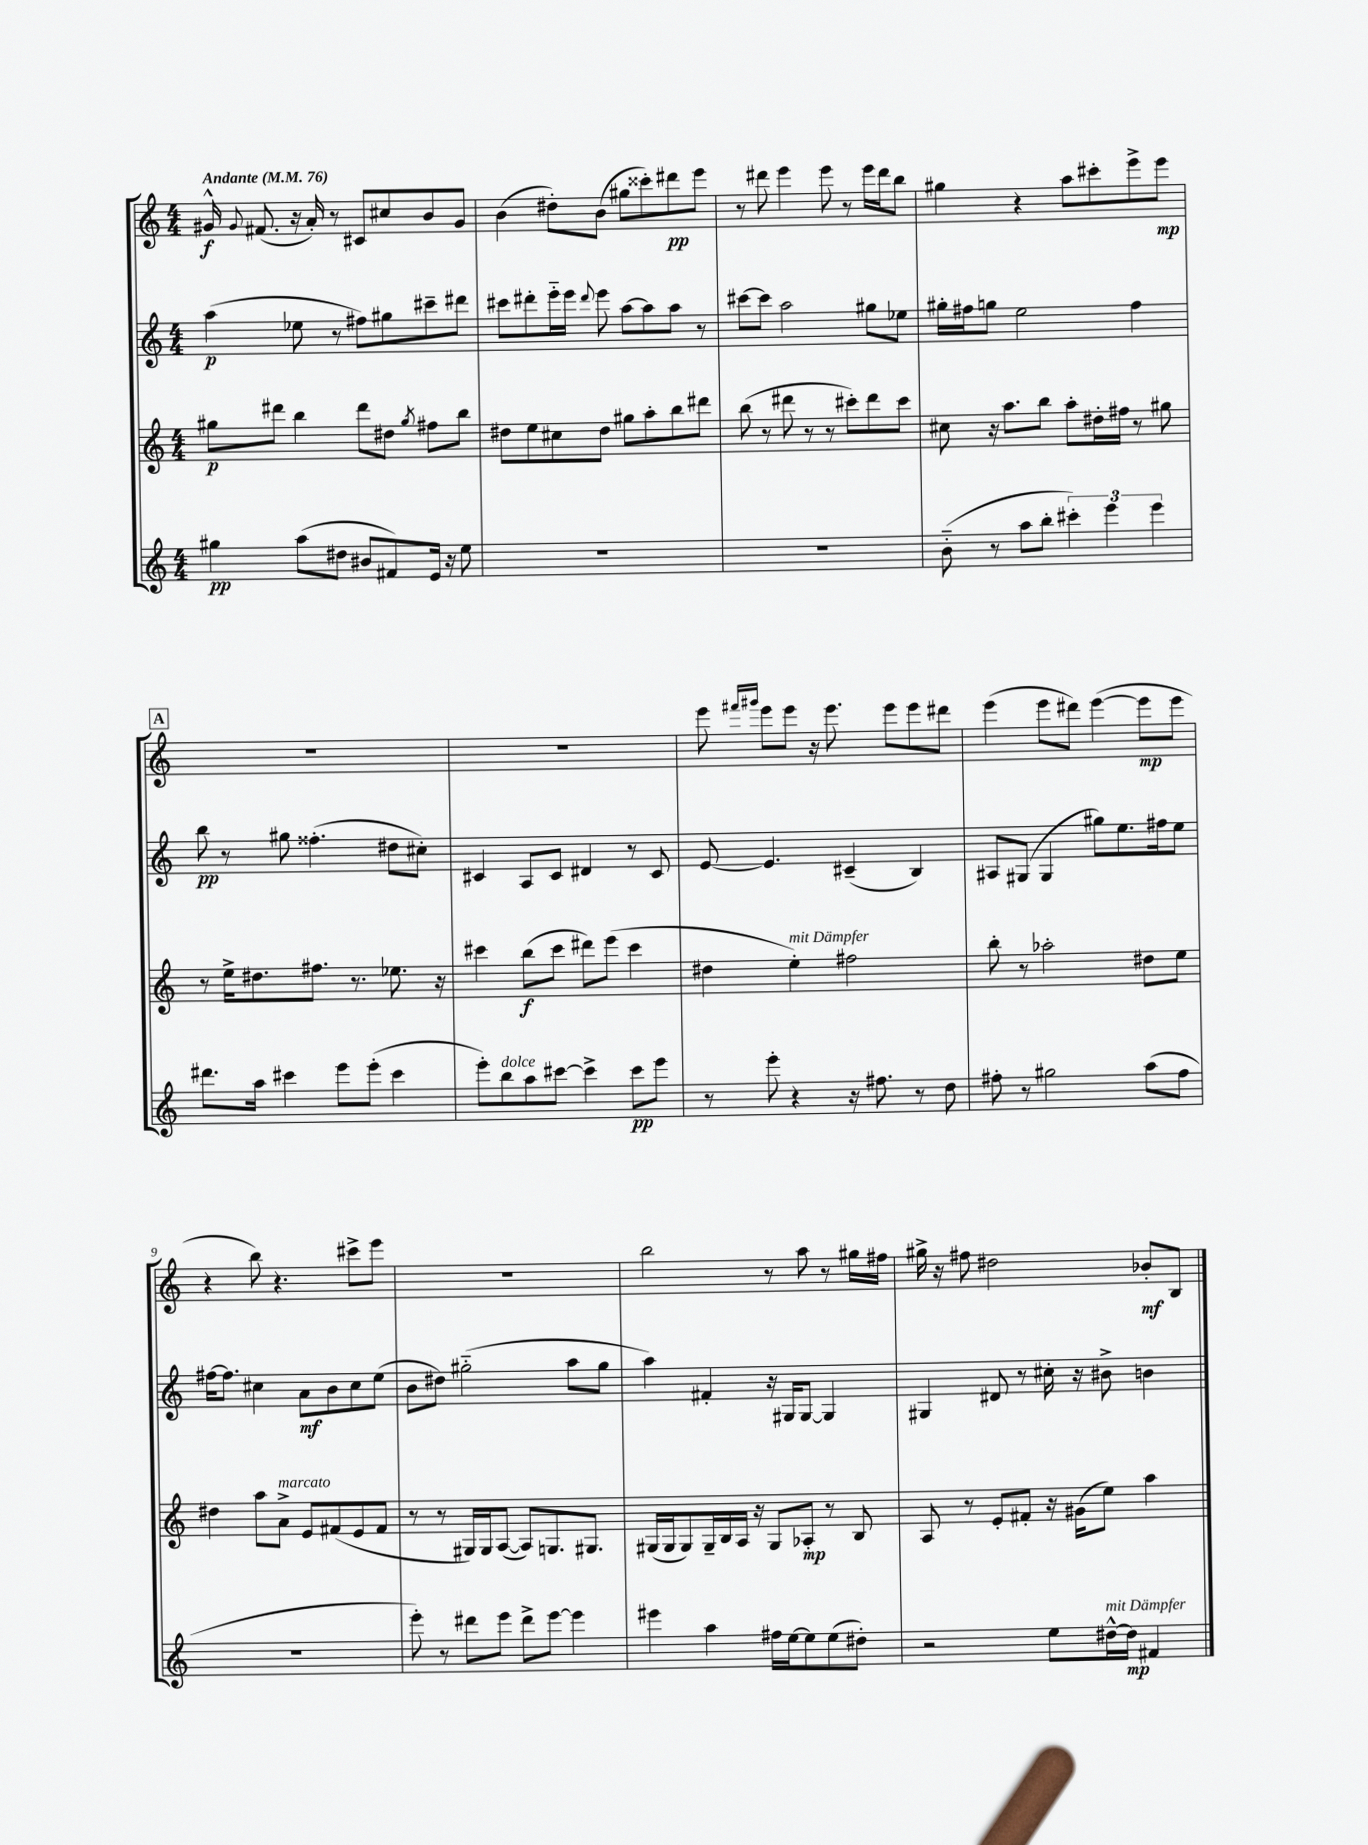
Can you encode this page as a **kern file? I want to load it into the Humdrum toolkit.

**kern	**kern	**kern	**kern
*staff4	*staff3	*staff2	*staff1
*clefG2	*clefG2	*clefG2	*clefG2
*k[]	*k[]	*k[]	*k[]
*M4/4	*M4/4	*M4/4	*M4/4
*MM76	*MM76	*MM76	*MM76
4gg#	8gg#	(4aa	16g#^^
.	.	.	8qqg#
.	.	.	(8.f#
.	8ddd#	.	.
(8aa	4bb	8ee-	16r
.	.	.	16a')
8dd#	.	8r	8r
8b#	8ddd#	8ff#)	8c#
8f#)	8dd#	8gg#	8cc#
.	8qgg#	.	.
16e	8ff#	8ccc#~	8b
16r	.	.	.
8ee	8bb	8ddd#	8g#
=	=	=	=
1r	8dd#	8ccc#	(4b
.	8ee	8ddd#'	.
.	8cc#	16eee'~	8dd#')
.	.	16eee	.
.	.	8qqddd#	.
.	8dd#	8eee	(8b
.	8gg#	[8aa	8gg#
.	8aa'	8aa]	8ccc##')
.	8bb	8aa	8ddd#
.	8ddd#	8r	8eee
=	=	=	=
1r	(8bb	[8ccc#	8r
.	8r	8ccc#]	8ddd#
.	8ddd#	2aa	4eee
.	8r	.	.
.	8r	.	8eee
.	8ccc#')	.	8r
.	8ddd#	8gg#	16eee
.	.	.	16ddd#
.	8ccc#	8ee-	8bb
=	=	=	=
(8b'~	8cc#	16gg#'	4gg#
.	.	16ff#	.
8r	16r	8gg	.
.	8.aa	.	.
8aa	.	2ee	4r
8bb'	8bb	.	.
6ccc#')	8aa'	.	8aa
.	16dd#'	.	8ccc#'
6eee	.	.	.
.	16ff#	.	.
.	8r	4ff#	8eee^
6eee	.	.	.
.	8gg#	.	8eee
=	=	=	=
8.ddd#	8r	8bb	1r
.	16ee^	8r	.
16aa	8.dd#	.	.
4ccc#	.	8gg#	.
.	8.ff#	(4.ff##'	.
8eee	.	.	.
.	8.r	.	.
(8eee'	.	.	.
4ccc#	8.ee-	8dd#	.
.	.	8cc#')	.
.	16r	.	.
=	=	=	=
8eee')	4ccc#	4c#	1r
8bb	.	.	.
8aa	(8bb	8A	.
[8ccc#	8ccc#	8c#	.
4ccc#^]	8ddd#)	4d#	.
.	(8eee	.	.
8ccc#	4ccc#	8r	.
8eee	.	8c#	.
=	=	=	=
8r	4dd#	[8e	8eee
.	.	.	16qqfff#
.	.	.	16qqggg#
8eee'	.	4.e]	8eee
4r	4ee')	.	8eee
.	.	.	16r
.	.	.	8.eee
16r	2ff#	(4c#~	.
8.ff#	.	.	.
.	.	.	8eee
8r	.	4B)	8eee
8dd	.	.	8ddd#
=	=	=	=
8ff#'	8bb'	8A#	(4eee
8r	8r	(8G#	.
2gg#	2aa-'	4G#	8eee
.	.	.	8ddd#)
.	.	8gg#)	([4eee
.	.	8.ee	.
(8aa	8dd#	.	8eee]
.	.	16ff#	.
8ff#	8ee	8ee	8eee
=	=	=	=
1r	4dd#	[16ff#	4r
.	.	8.ff#]	.
.	8aa	4cc#	8bb)
.	8a^	.	4.r
.	8e	8a	.
.	(8f#	8b	.
.	8e	8cc#	8ccc#^
.	8f#	(8ee	8eee
=	=	=	=
8eee')	8r	8b	1r
8r	8r	8dd#)	.
8ddd#	16G#)	(2gg#'~	.
.	16G#	.	.
8eee	([8A	.	.
8ddd#^	8A])	.	.
[8eee	8.G	.	.
4eee]	.	8aa	.
.	8.G#	.	.
.	.	8gg#	.
=	=	=	=
4eee#	(16G#	4aa)	2bb
.	16G#	.	.
.	8G#)	.	.
4aa	16G#~	4f#'	.
.	16B	.	.
.	16A	.	.
.	16r	.	.
16ff#	8G#	16r	8r
[16ee	.	16G#	.
8ee]	8A-'	[8G#	8aa
(8ee	8r	4G#]	8r
8dd#')	8B	.	16gg#
.	.	.	16ff#
=	=	=	=
2r	8A	4G#	16gg#^
.	.	.	16r
.	8r	.	8ff#
.	8e'	8d#	2dd#
.	8f#'	8r	.
8ee	16r	16cc#'	.
.	(16g#	16r	.
[16dd#^^	8ee)	8b#^	.
16dd#]	.	.	.
4f#	4aa	4b	8b-'
.	.	.	8B
==	==	==	==
*-	*-	*-	*-
